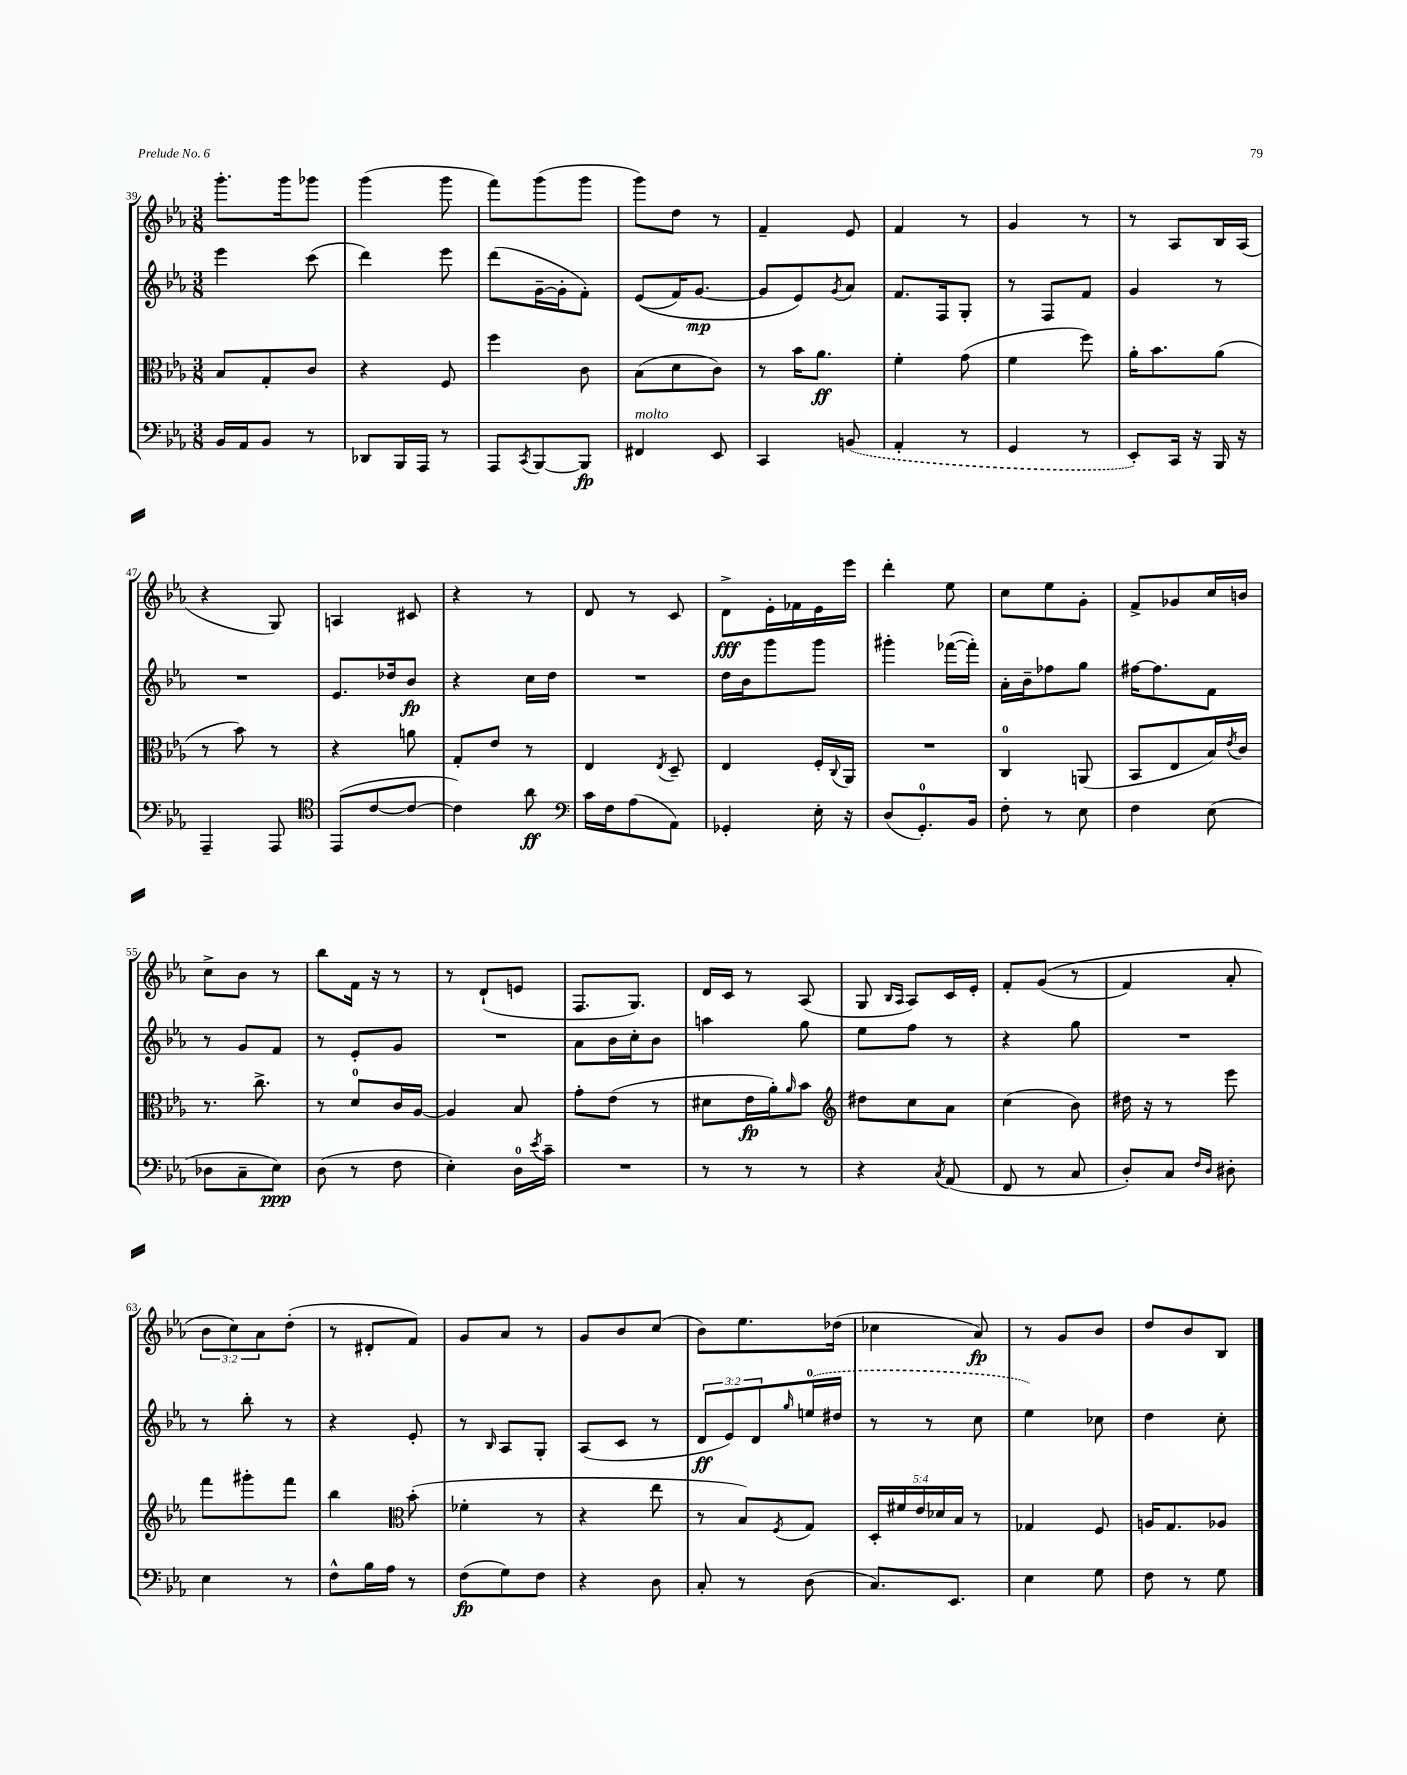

**kern	**kern	**kern	**kern
*staff4	*staff3	*staff2	*staff1
*clefF4	*clefC3	*clefG2	*clefG2
*k[b-e-a-]	*k[b-e-a-]	*k[b-e-a-]	*k[b-e-a-]
*M3/8	*M3/8	*M3/8	*M3/8
16BB-	8B-	4eee-	8.ggg'
16AA-	.	.	.
8BB-	8G'	.	.
.	.	.	16ggg
8r	8c	(8ccc	8ggg-
=	=	=	=
8DD-	4r	4ddd)	(4ggg
16BBB-	.	.	.
16AAA-	.	.	.
8r	8F	8eee-	8ggg
=	=	=	=
8AAA-	4ff	(8ddd	8fff)
8qCC	.	.	.
[8BBB-	.	[16g~	(8ggg
.	.	16g']	.
8BBB-]	8c	8f')	8ggg
=	=	=	=
4FF#	(8B-	&((8e-	8ggg)
.	8d	16f)	8dd
.	.	[8.g	.
8EE-	8c)	.	8r
=	=	=	=
4CC	8r	8g]	4f~
.	16b-	8e-&)	.
.	8.a-	.	.
.	.	8qg	.
(8BB	.	8a-	8e-
=	=	=	=
4AA-'	4f'	8.f	4f
.	.	16F	.
8r	(8g	8G'	8r
=	=	=	=
4GG	4f	8r	4g
.	.	8F	.
8r	8ff)	8f	8r
=	=	=	=
8EE-')	16a-'	4g	8r
.	8.b-	.	.
16CC	.	.	8A-
16r	.	.	.
16BBB-	(8a-	8r	16B-
16r	.	.	(16A-
=	=	=	=
4AAA-~	8r	4.r	4r
.	8b-)	.	.
8AAA-	8r	.	8G)
=	=	=	=
*clefC4	*	*	*
(8EE-	4r	8.e-	4A
[8c	.	.	.
.	.	16dd-	.
8c_	8a	8b-	8c#
=	=	=	=
4c])	8G'	4r	4r
.	8e-	.	.
8a-	8r	16cc	8r
.	.	16dd	.
=	=	=	=
*clefF4	*	*	*
16c	4E-	4.r	8d
16F	.	.	.
(8A-	.	.	8r
.	8qE-	.	.
8AA-)	8D~	.	8c
=	=	=	=
4GG-'	4E-	16dd	8d^
.	.	16b-	.
.	.	8ggg	16e-'
.	.	.	16f-
16E-'	16F'	8ggg	16e-
.	8qqC	.	.
16r	16AA-	.	16eee-
=	=	=	=
(8D	4.r	4ggg#'	4ddd'
8.GG')	.	.	.
.	.	([16fff-	8ee-
16BB-	.	16fff-'])	.
=	=	=	=
8F'	4C	16a-'	8cc
.	.	16b-~	.
8r	.	8ff-	8ee-
8E-	(8AA	8gg	8g'
=	=	=	=
4F	8BB-	[16ff#	8f^
.	.	8.ff#]	.
.	8E-	.	8g-
(8E-	16B-)	8f	16cc
.	8qe-	.	.
.	16c	.	16b
=	=	=	=
8D-	8.r	8r	8cc^
8C~	.	8g	8b-
.	8.cc^	.	.
8E-)	.	8f	8r
=	=	=	=
(8D	8r	8r	8bb-
8r	8d	8e-'	16f
.	.	.	16r
8F	16c	8g	8r
.	[16A-	.	.
=	=	=	=
4E-')	4A-]	4.r	8r
.	.	.	(8d`
16D	8B-	.	8e
8qe-	.	.	.
16c~	.	.	.
=	=	=	=
4.r	8g'	8a-	8.F
.	(8e-	16b-	.
.	.	16cc'	8.G)
.	8r	8b-	.
=	=	=	=
8r	8d#	4aa	16d
.	.	.	16c
8r	16e-	.	8r
.	16a-')	.	.
.	16qqa-	.	.
8r	8b-	8gg	(8A-
=	=	=	=
*	*clefG2	*	*
4r	8dd#	8ee-	8G
.	.	.	16qqB-
.	.	.	16qqA-
.	8cc	8ff	8A-)
8qC	.	.	.
(8AA-	8a-	8r	16c
.	.	.	16e-'
=	=	=	=
8FF	(4cc	4r	8f'
8r	.	.	&((8g
8C	8b-)	8gg	8r
=	=	=	=
8D')	16dd#	4.r	4f)
.	16r	.	.
8C	8r	.	.
16qqF	.	.	.
16qqD	.	.	.
8D#'	8eee-	.	8a-'
=	=	=	=
4E-	8fff	8r	12b-
.	.	.	12cc&)
.	8ggg#'	8bb-'	.
.	.	.	12a-
8r	8fff	8r	(8dd'
=	=	=	=
8F^^	4bb-	4r	8r
16B-	.	.	8d#'
16A-	.	.	.
*	*clefC3	*	*
8r	(8b-'	8e-'	8f)
=	=	=	=
(8F	4f-'	8r	8g
.	.	16qqB-	.
8G)	.	8A-	8a-
8F	8r	8G'	8r
=	=	=	=
4r	4r	(8A-	8g
.	.	8c	8b-
8D	8ee-	8r	(8cc
=	=	=	=
8C'	8r	12d	8b-)
.	.	12e-)	.
8r	8B-)	.	8.ee-
.	.	12d	.
.	8qF	16qqgg	.
(8D	8G	(16ee	.
.	.	16dd#	(16dd-
=	=	=	=
8.C)	20D'	8r	4cc-
.	20f#	.	.
.	20e-	.	.
.	.	8r	.
.	20d-	.	.
8.EE-	.	.	.
.	20B-	.	.
.	8r	8cc	8a-)
=	=	=	=
4E-	4G-	4ee-)	8r
.	.	.	8g
8G	8F	8cc-	8b-
=	=	=	=
8F	16A	4dd	8dd
.	8.G	.	.
8r	.	.	8b-
8G	8A-	8cc'	8B-
==	==	==	==
*-	*-	*-	*-
